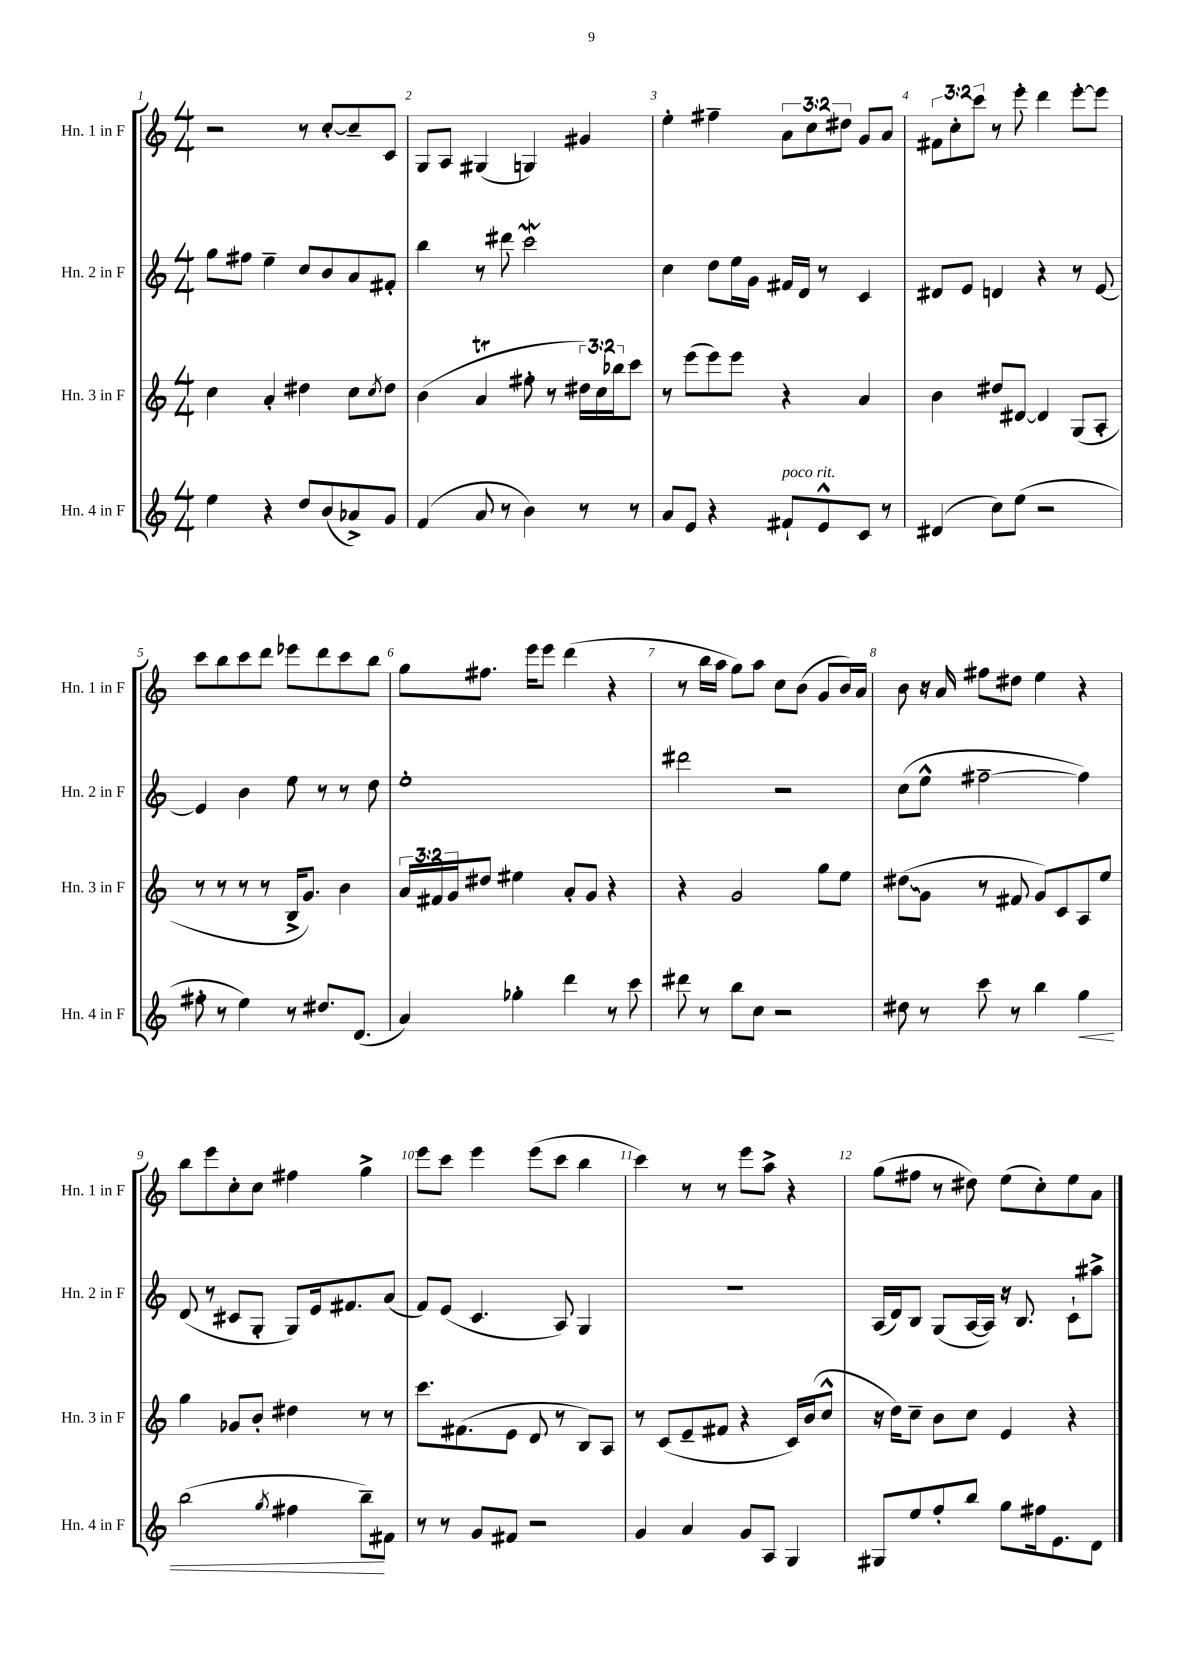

**kern	**kern	**kern	**kern
*staff4	*staff3	*staff2	*staff1
*clefG2	*clefG2	*clefG2	*clefG2
*k[]	*k[]	*k[]	*k[]
*M4/4	*M4/4	*M4/4	*M4/4
4ee\	4cc\	8gg\L	2r
.	.	8ff#\J	.
4r	4a'/	4ee~\	.
8dd/L	4dd#\	8cc/L	8r
(8b/	.	8b/	[8cc'/L
8a-^/)	8cc\L	8a/	8cc~/]
.	8qcc/	.	.
8g/J	8dd#\J	8f#'/J	8c/J
=	=	=	=
(4f/	(4b\	4bb\	8G/L
.	.	.	8A/J
8a/	4a/	8r	(4G#/
8r	.	8ddd#\	.
4b\)	8ff#'\	2ccc\	4G/)
.	8r	.	.
8r	24dd#\LL)	.	4g#/
.	24cc\	.	.
.	24bb-\J	.	.
8r	8ccc\J	.	.
=	=	=	=
8a/L	8r	4cc\	4ee'\
8e/J	(8eee\L	.	.
4r	8eee\)	8dd\L	4ff#~\
.	8eee\J	16ee\L	.
.	.	16g\JJ	.
8f#`/L	4r	16f#/LL	12a\L
.	.	16d/JJ	.
.	.	.	12cc\
8e^^/	.	8r	.
.	.	.	12dd#\J
8c/J	4a/	4c/	8g/L
8r	.	.	8a/J
=	=	=	=
(4d#/	4b\	8d#/L	12f#\L
.	.	.	12cc'\
.	.	8e/J	.
.	.	.	12ccc\J
8cc\L)	8dd#/L	4d/	8r
(8ee\J	[8d#/J	.	8eee'\
2r	4d#/]	4r	4ddd\
.	(8G/L	8r	[8eee'\L
.	8A'/J	[8e/	8eee\]J
=	=	=	=
8ff#'\	8r	4e/]	8ccc\L
8r	8r	.	8bb\
4ee\)	8r	4b\	8ccc\
.	8r	.	8ddd\J
8r	16B^/LK	8ee\	8eee-\L
.	8.g/J)	.	.
8.dd#/L	.	8r	8ddd\
.	4b\	8r	8ccc\
(8.d/J	.	.	.
.	.	8dd\	8bb\J
=	=	=	=
4a/)	24a/LL	1ee'	8gg\L
.	24f#/	.	.
.	24g/J	.	.
.	8dd#/J	.	8.ff#\J
4gg-'\	4ee#\	.	.
.	.	.	16eee\LK
.	.	.	8eee\J
4ddd\	8a'/L	.	(4ddd\
.	8g/J	.	.
8r	4r	.	4r
8ccc\	.	.	.
=	=	=	=
8ddd#\	4r	2ddd#\	8r
8r	.	.	16bb\LL
.	.	.	16aa\JJ
8bb\L	2g/	.	8gg\L)
8cc\J	.	.	8aa\J
2r	.	2r	8cc\L
.	.	.	(8b\J
.	8gg\L	.	8g/L
.	8ee\J	.	16b/L)
.	.	.	16a/JJ
=	=	=	=
8dd#\	(8dd#\L	(8cc\L	8b\
8r	8g\J	8ee^^\J	16r
.	.	.	16a/
8ccc\	8r	[2ff#~\	8ff#\L
8r	8f#/	.	8dd#\J
4bb\	8g/L)	.	4ee\
.	8c/	.	.
4gg\	8A/	4ff#\])	4r
.	8ee/J	.	.
=	=	=	=
(2bb\	4gg\	(8d/	8bb\L
.	.	8r	8eee\
.	8g-/L	8c#/L	8cc'\
.	8b'/J	8G'/J	8cc\J
8qgg/	.	.	.
4ff#\	4dd#\	8G/L)	4ff#\
.	.	16e/k	.
.	.	8.f#/	.
8bb~\L)	8r	.	4gg^\
8f#\J	8r	(8a/J	.
=	=	=	=
8r	8.ccc\L	8f/L)	8eee\L
8r	.	(8e/J	8ccc\J
.	(8.f#\	.	.
8g/L	.	4.c/	4eee\
8f#/J	8e\J	.	.
2r	8d/	.	(8eee\L
.	8r	8A/)	8ccc\J
.	8B/L)	4G/	4bb\
.	8A/J	.	.
=	=	=	=
4g/	8r	1r	4ccc\)
.	(8c/L	.	.
4a/	8e~/	.	8r
.	8f#/J	.	8r
8g/L	4r	.	8eee\L
8A/J	.	.	8aa^\J
4G/	16c/LL)	.	4r
.	(16b/J	.	.
.	8cc^^/J	.	.
=	=	=	=
8G#/L	16r	(16A/LL	(8gg\L
.	16dd\LK)	16d/J)	.
8ee/	8cc~\J	8B/J	8ff#\J
8ff'/	8b\L	(8G/L	8r
8bb/J	8cc\J	[16A/L	8dd#\)
.	.	16A/]JJ)	.
8gg\L	4e/	16r	(8ee\L
.	.	8.B/	.
16ff#\k	.	.	8cc'\)
8.e\	.	.	.
.	4r	8c`\L	8ee\
8d\J	.	8aa#^\J	8a\J
==	==	==	==
*-	*-	*-	*-
